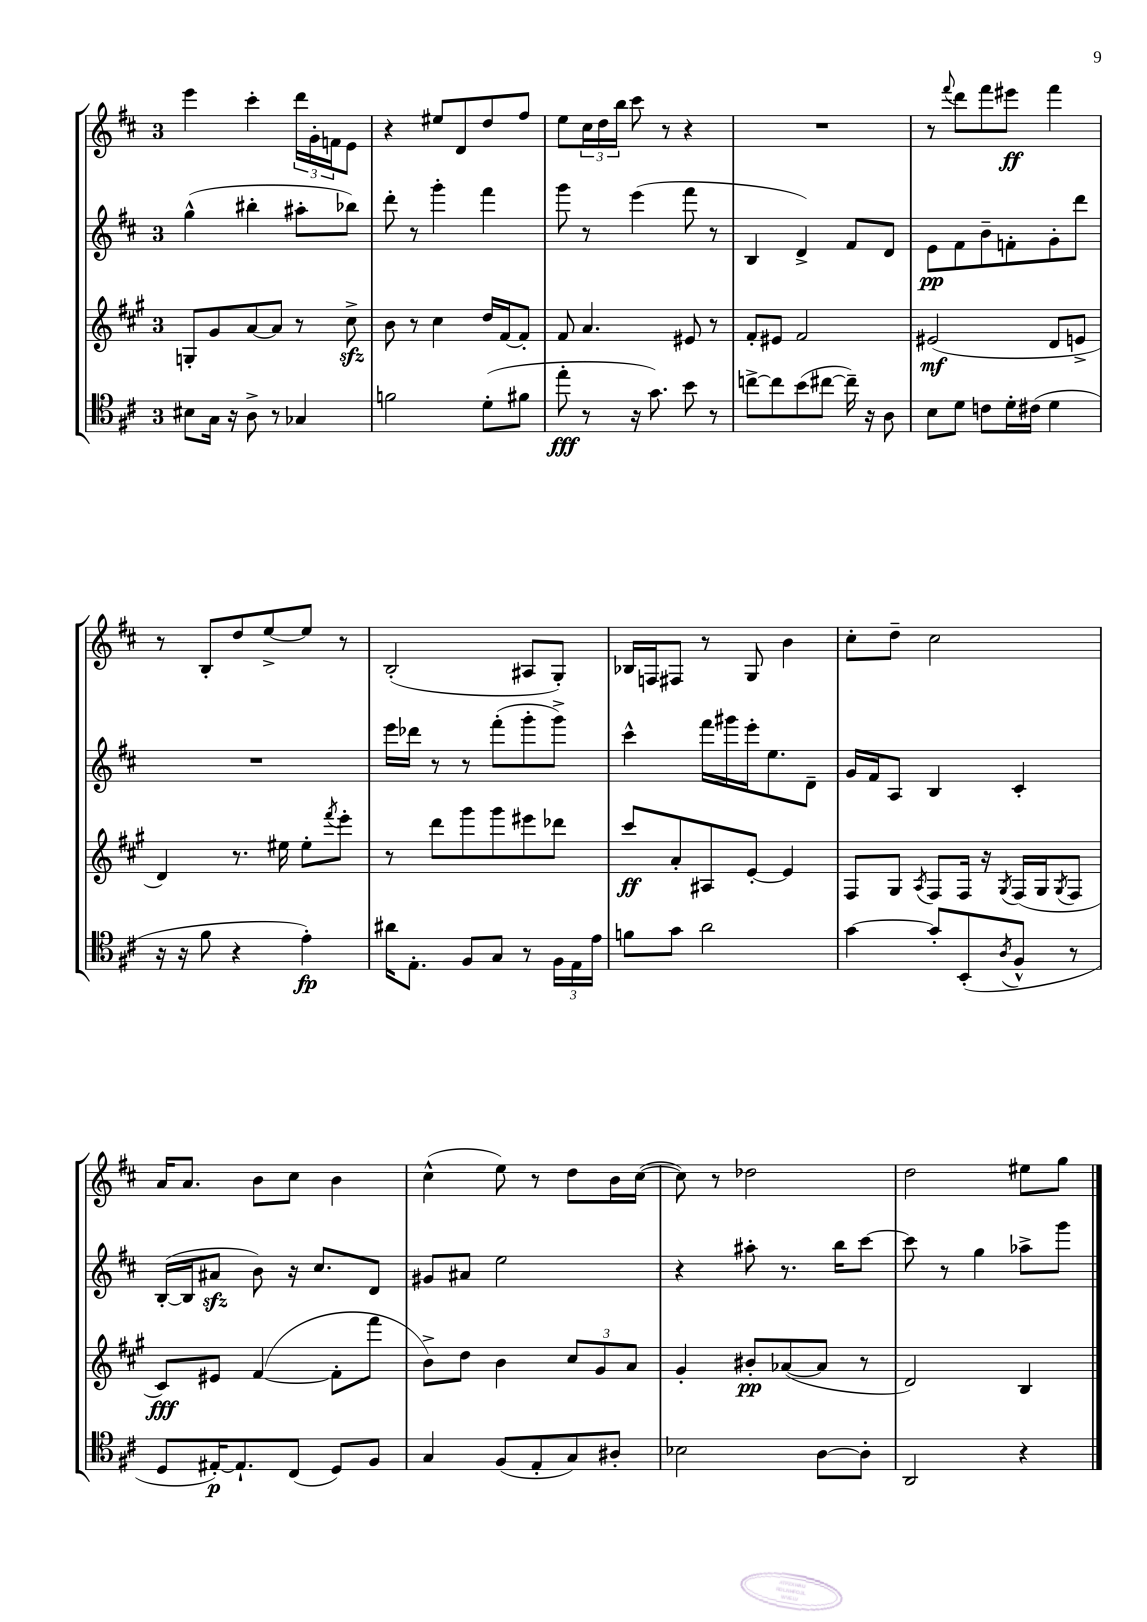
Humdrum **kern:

**kern	**dynam	**kern	**dynam	**kern	**dynam	**kern	**dynam
*part4	*part4	*part3	*part3	*part2	*part2	*part1	*part1
*staff4	*staff4	*staff3	*staff3	*staff2	*staff2	*staff1	*staff1
*clefC4	*	*clefG2	*	*clefG2	*	*clefG2	*
*k[f#c#]	*	*k[f#c#g#]	*	*k[f#c#]	*	*k[f#c#]	*
*M3/4	*	*M3/4	*	*M3/4	*	*M3/4	*
=95	=95	=95	=95	=95	=95	=95	=95
8B#X\L	.	8Gn'/L	.	(4gg^^\	.	4eee\	.
16G\Jk	.	8g#/	.	.	.	.	.
16r	.	.	.	.	.	.	.
8A^\	.	[8a/	.	4bb#X'\	.	4ccc#'\	.
8r	.	8a/J]	.	.	.	.	.
4G-X/	.	8r	.	8aa#X'\L	.	24ddd\LL	.
.	.	.	.	.	.	24g'\	.
.	.	.	.	.	.	24fn\J	.
.	.	8cc#zz^\	.	8bb-X\J)	.	8e\J	.
=96	=96	=96	=96	=96	=96	=96	=96
2fn\	.	8b\	.	8ddd'\	.	4r	.
.	.	8r	.	8r	.	.	.
.	.	4cc#\	.	4ggg'\	.	8ee#X/L	.
.	.	.	.	.	.	8d/	.
(8d'\L	.	16dd/LL	.	4fff#\	.	8dd/	.
.	.	[16f#/J	.	.	.	.	.
8f#X\J	.	8f#'/J]	.	.	.	8ff#/J	.
=97	=97	=97	=97	=97	=97	=97	=97
8ee'\	fff	8f#/	.	8ggg\	.	8ee\L	.
8r	.	4.a/	.	8r	.	24cc#\L	.
.	.	.	.	.	.	24dd\	.
.	.	.	.	.	.	24bb\JJ	.
16r	.	.	.	(4eee\	.	8ccc#\	.
8.g\)	.	.	.	.	.	.	.
.	.	.	.	.	.	8r	.
8b\	.	8e#X/	.	8fff#\	.	4r	.
8r	.	8r	.	8r	.	.	.
=98	=98	=98	=98	=98	=98	=98	=98
[8ccn^\L	.	8f#'/L	.	4B/	.	2.r	.
8cc\]	.	8e#X/J	.	.	.	.	.
(8b\	.	2f#/	.	4d^/)	.	.	.
[8cc#X\J	.	.	.	.	.	.	.
16cc#~\])	.	.	.	8f#/L	.	.	.
16r	.	.	.	.	.	.	.
8A\	.	.	.	8d/J	.	.	.
=99	=99	=99	=99	=99	=99	=99	=99
8B\L	.	(2e#X/	mf	8e\L	pp	8r	.
.	.	.	.	.	.	8qqfff#/	.
8d\J	.	.	.	8f#\	.	8ddd\L	.
8cn\L	.	.	.	8b~\	.	8fff#\	.
16d'\L	.	.	.	8fn'\	.	8eee#X\J	ff
(16c#X\JJ	.	.	.	.	.	.	.
4d\	.	8d/L	.	8g'\	.	4fff#\	.
.	.	8en^/J	.	8ddd\J	.	.	.
!!LO:LB:g=z
=100	=100	=100	=100	=100	=100	=100	=100
16r	.	4d/)	.	2.r	.	8r	.
16r	.	.	.	.	.	.	.
8f#\	.	.	.	.	.	8B'/L	.
4r	.	8.r	.	.	.	8dd/	.
.	.	.	.	.	.	[8ee^/	.
.	.	16ee#X\	.	.	.	.	.
4e'\)	fp	8ee#'\L	.	.	.	8ee/J]	.
.	.	8qfff#/	.	.	.	.	.
.	.	8eee'\J	.	.	.	8r	.
=101	=101	=101	=101	=101	=101	=101	=101
16a#X\KL	.	8r	.	16eee\LL	.	(2B'/	.
8.E'\J	.	.	.	16ddd-X\JJ	.	.	.
.	.	8ddd\L	.	8r	.	.	.
8F#/L	.	8ggg#\	.	8r	.	.	.
8G/J	.	8ggg#\	.	(8fff#'\L	.	.	.
8r	.	8eee#X\	.	8ggg'\	.	8A#X/L	.
24F#\LL	.	8ddd-X\J	.	8ggg^\J)	.	8G'/J)	.
24E\	.	.	.	.	.	.	.
24e\JJ	.	.	.	.	.	.	.
=102	=102	=102	=102	=102	=102	=102	=102
8fn\L	.	8ccc#/L	ff	4ccc#^^\	.	16B-X/LL	.
.	.	.	.	.	.	16Fn/J	.
8g\J	.	8a'/	.	.	.	8F#X/J	.
2a\	.	8A#X/	.	16fff#\LL	.	8r	.
.	.	.	.	16ggg#X\	.	.	.
.	.	[8e'/J	.	16eee'\J	.	8G/	.
.	.	.	.	8.ee\	.	.	.
.	.	4e/]	.	.	.	4b\	.
.	.	.	.	8d~\J	.	.	.
=103	=103	=103	=103	=103	=103	=103	=103
[4g\	.	8F#/L	.	16g/LL	.	8cc#'\L	.
.	.	.	.	16f#/J	.	.	.
.	.	8G#/J	.	8A/J	.	8dd~\J	.
.	.	8qA/	.	.	.	.	.
8g'/L]	.	8F#/L	.	4B/	.	2cc#\	.
(8BB'/	.	16F#/Jk	.	.	.	.	.
.	.	16r	.	.	.	.	.
8qA/	.	8qG#/	.	.	.	.	.
8F#^^/J	.	(16F#/LL	.	4c#'/	.	.	.
.	.	16G#/J	.	.	.	.	.
.	.	8qG#/	.	.	.	.	.
8r	.	8F#/J	.	.	.	.	.
!!LO:LB:g=z
=104	=104	=104	=104	=104	=104	=104	=104
8D/L	.	8c#/L)	fff	([16B'/LL	.	16a/KL	.
.	.	.	.	16B/J]	.	8.a/J	.
[16E#X'/K)	p	8e#X/J	.	8a#Xzz/J	.	.	.
8.E#`/]	.	.	.	.	.	.	.
.	.	([4f#/	.	8b\)	.	8b\L	.
(8C#/J	.	.	.	16r	.	8cc#\J	.
.	.	.	.	8.cc#/L	.	.	.
8D/L)	.	8f#'\L]	.	.	.	4b\	.
8F#/J	.	8fff#\J	.	8d/J	.	.	.
=105	=105	=105	=105	=105	=105	=105	=105
4G/	.	8b^\L)	.	8g#X/L	.	(4cc#^^\	.
.	.	8dd\J	.	8a#X/J	.	.	.
(8F#/L	.	4b\	.	2ee\	.	8ee\)	.
8E'/	.	.	.	.	.	8r	.
8G/)	.	12cc#/L	.	.	.	8dd\L	.
.	.	12g#/	.	.	.	.	.
8A#X'/J	.	.	.	.	.	16b\L	.
.	.	12a/J	.	.	.	.	.
.	.	.	.	.	.	([16cc#\JJ	.
=106	=106	=106	=106	=106	=106	=106	=106
2B-X\	.	4g#'/	.	4r	.	8cc#\])	.
.	.	.	.	.	.	8r	.
.	.	8b#X'/L	pp	8aa#X'\	.	2dd-X\	.
.	.	([8a-X/	.	8.r	.	.	.
[8A\L	.	8a-/J]	.	.	.	.	.
.	.	.	.	16bb\KL	.	.	.
8A'\J]	.	8r	.	[8ccc#\J	.	.	.
=107	=107	=107	=107	=107	=107	=107	=107
2AA/	.	2d/)	.	8ccc#\]	.	2dd\	.
.	.	.	.	8r	.	.	.
.	.	.	.	4gg\	.	.	.
4r	.	4B/	.	8aa-X^\L	.	8ee#X\L	.
.	.	.	.	8ggg\J	.	8gg\J	.
==	==	==	==	==	==	==	==
*-	*-	*-	*-	*-	*-	*-	*-
